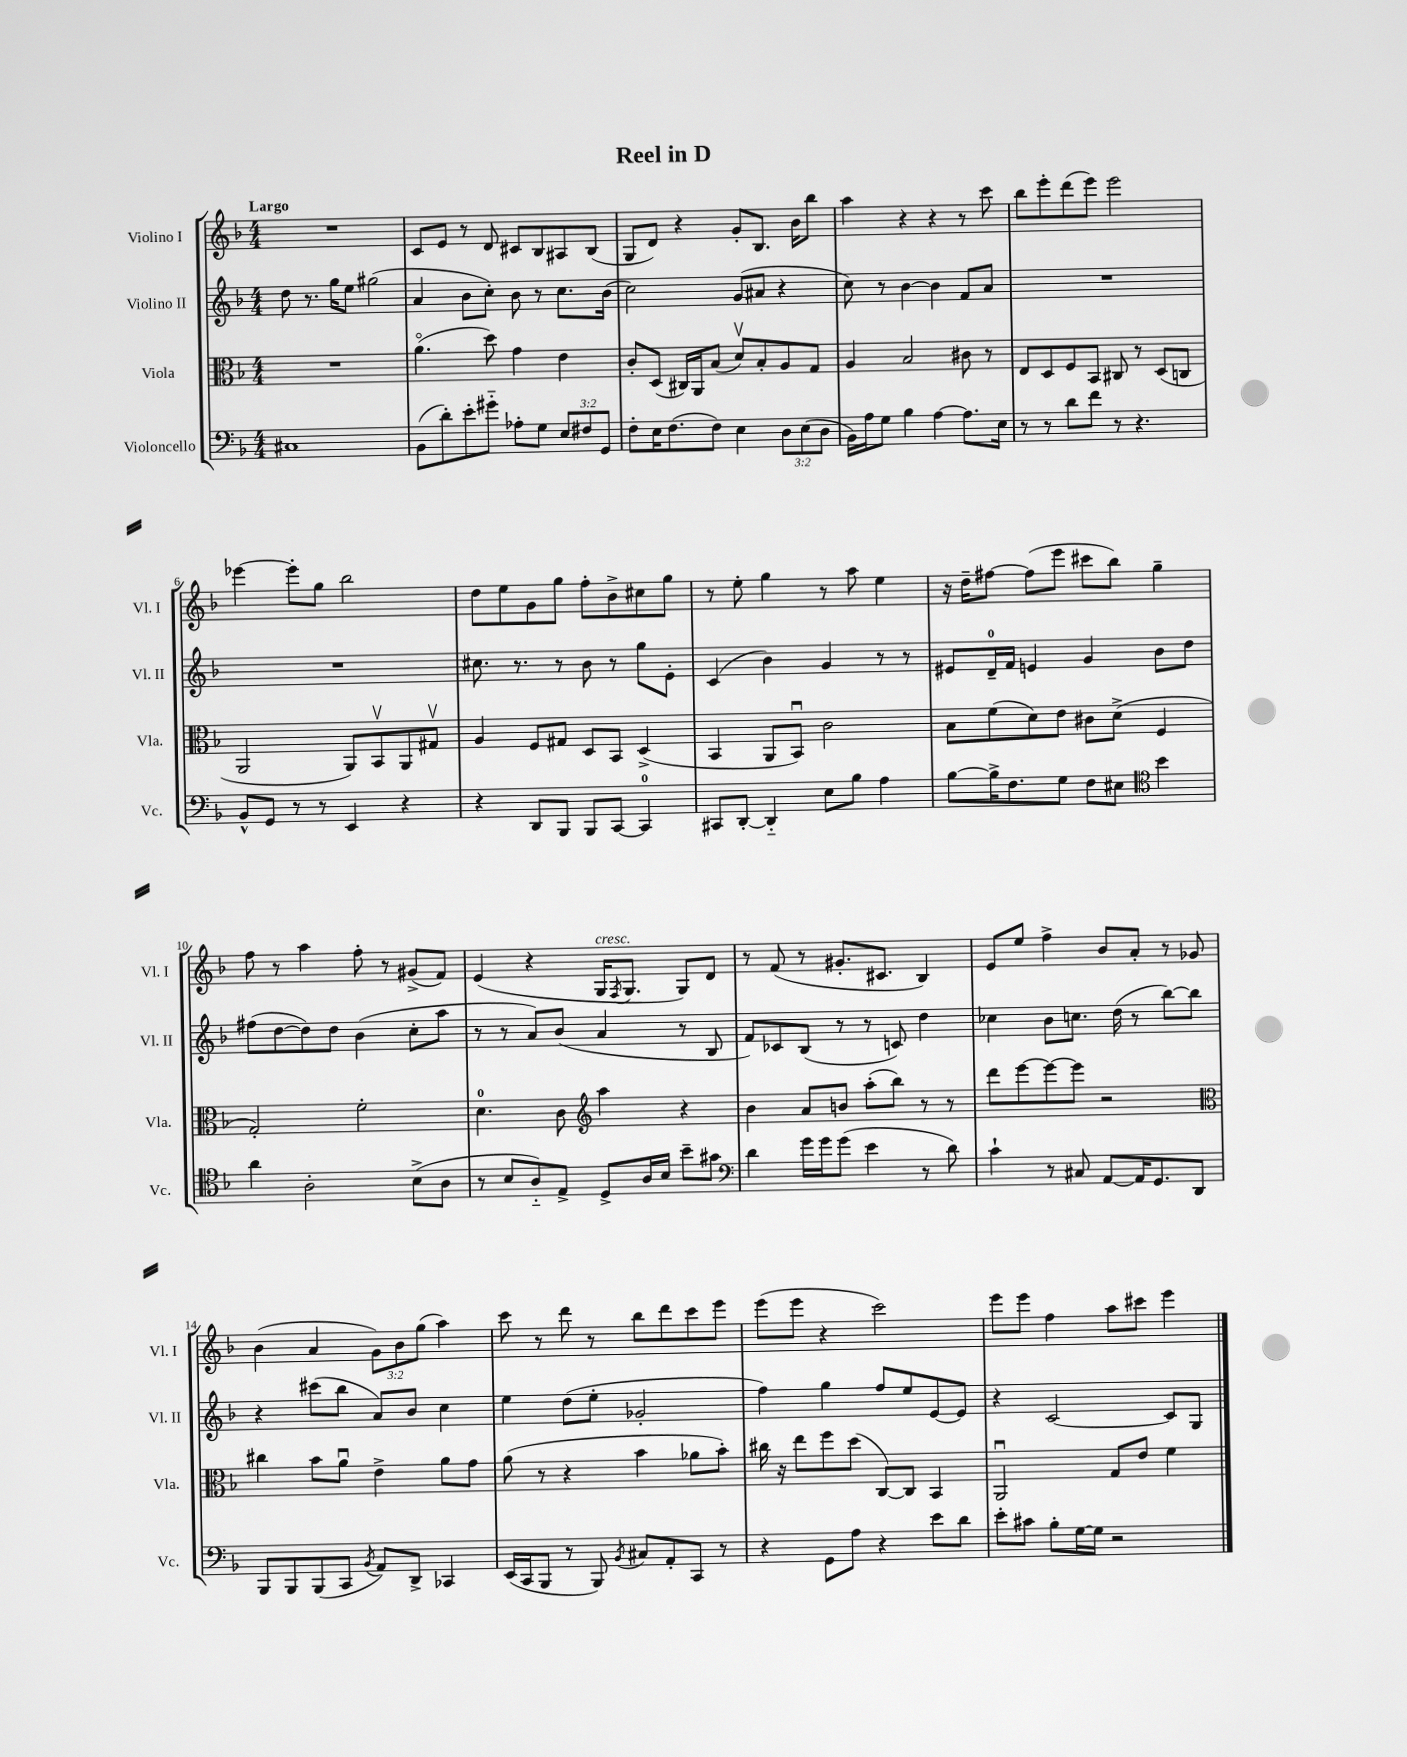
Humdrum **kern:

**kern	**kern	**kern	**kern
*staff4	*staff3	*staff2	*staff1
*clefF4	*clefC3	*clefG2	*clefG2
*k[b-]	*k[b-]	*k[b-]	*k[b-]
*M4/4	*M4/4	*M4/4	*M4/4
1C#	1r	8dd	1r
.	.	8.r	.
.	.	16gg	.
.	.	8ee	.
.	.	(2gg#	.
=	=	=	=
(8BB-	(4.ao	4a	8c
8d')	.	.	8e
8e'	.	8b-	8r
8g#'~	8dd)	8cc')	8d
8A-'	4g	8b-	8c#
8G	.	8r	8B-
12E	4e	8.cc	8A#
12F#	.	.	.
.	.	.	(8B-
12GG	.	.	.
.	.	(16b-	.
=	=	=	=
8F'	8c'	2cc)	8G
16E	(8D	.	8d)
(8.F	.	.	.
.	16C#)	.	4r
.	16AA	.	.
8F)	(8B-	.	.
4E	8dv)	(8g	8g'
.	8B-'	8a#	8.B-
12D	8A	4r	.
.	.	.	16b-
(12E	.	.	.
.	8G	.	8bb-
12D	.	.	.
=	=	=	=
16BB-)	4A	8cc)	4aa
16A	.	.	.
8G	.	8r	.
4B-	2B-	[4b-	4r
[4A	.	4b-]	4r
8.A]	8c#	8f	8r
.	8r	8a	8ccc
16E	.	.	.
=	=	=	=
8r	8E	1r	8bb-
8r	8D	.	8eee'
8d	8F	.	(8ddd
8f	8BB-	.	8eee)
8r	8C#	.	2eee
4.r	8r	.	.
.	(8D	.	.
.	8C	.	.
=	=	=	=
8BB-^^	2AA	1r	[4eee-
8GG	.	.	.
8r	.	.	8eee-']
8r	.	.	8gg
4EE	8AA)	.	2bb-
.	8BB-v	.	.
4r	8AA	.	.
.	8G#v	.	.
=	=	=	=
4r	4A	8.cc#	8dd
.	.	.	8ee
.	.	8.r	.
8DD	8F	.	8g
8BBB-	8G#	8r	8gg
8BBB-	8D	8b-	8ff'
[8CC	8BB-	8r	8b-^
4CC]	(4D^	8gg	8cc#
.	.	8e'	8gg
=	=	=	=
8CC#	4BB-	(4c	8r
[8DD'	.	.	8ee'
4DD'~]	8AA	4b-)	4gg
.	8BB-u)	.	.
8E	2c	4g	8r
8B-	.	.	8aa
4A	.	8r	4ee
.	.	8r	.
=	=	=	=
[8B-	8B-	8e#	16r
.	.	.	16dd~
16B-^]	(8f	16d~	[8ff#
8.F	.	16f	.
.	8d)	4e	(8ff#]
8G	8e	.	8eee
8F	8c#	4g	8ccc#
8E#	(8d^	.	8bb-)
*clefC4	*	*	*
4b-	4F	8b-	4gg~
.	.	8dd	.
=	=	=	=
4a	2G')	(8ff#	8ff
.	.	[8dd	8r
2A'	.	8dd])	4aa
.	.	8dd	.
.	2f'	(4b-	8ff'
.	.	.	8r
(8B-^	.	8cc'	(8g#^
8A	.	8aa	8f)
=	=	=	=
8r	4.d	8r	(4e
8B-	.	8r	.
8A'~)	.	8a)	4r
8E^	8c	(8b-	.
*	*clefG2	*	*
8D^	4aa	4a	16G
.	.	.	8qF
.	.	.	8.G
16A	.	.	.
16B-	.	.	.
8b-~	4r	8r	8G)
8g#	.	8B-	8d
=	=	=	=
*clefF4	*	*	*
4d	4b-	8f)	8r
.	.	8c-	(8f
16g	8a	(8B-	8r
16g	.	.	.
(8g	8b	8r	8.g#'
4e	(8aa'	8r	.
.	.	.	8.c#
.	8bb-)	8c)	.
8r	8r	4dd	4B-)
8d)	8r	.	.
=	=	=	=
4c`	8ddd	4cc-	8e
.	[8eee	.	8ee
8r	8eee_	8b-	4ff^
8C#	8eee]	8.cc	.
[8AA	2r	.	8b-
.	.	(16dd	.
16AA]	.	8r	8a'
8.GG	.	.	.
.	.	[8bb-)	8r
8DD	.	8bb-]	8g-
=	=	=	=
*	*clefC3	*	*
8BBB-	4cc#	4r	(4b-
8BBB-	.	.	.
(8BBB-	8b-	(8ccc#	4a
8CC	8au	8bb-	.
8qBB-	.	.	.
8AA)	4e^	8a)	12g)
.	.	.	12b-
8DD^	.	8b-	.
.	.	.	(12gg
4CC-	8a	4cc	4aa)
.	8g	.	.
=	=	=	=
(16EE	(8a	4ee	8ccc
16CC	.	.	.
8BBB-	8r	.	8r
8r	4r	(8dd	8ddd
8BBB-)	.	8ee'	8r
8qBB-	.	.	.
8C#	4b-	2g-'	8bb-
8AA'	.	.	8ddd
8CC	8a-	.	8ccc
8r	8b-')	.	8eee
=	=	=	=
4r	16cc#	4ff)	(8eee
.	16r	.	.
.	8ee	.	8eee
8GG	8ff	4gg	4r
8A	(8dd	.	.
4r	[8C)	8ff	2ccc)
.	8C]	8ee	.
8e	4BB-	[8e	.
8d	.	8e]	.
=	=	=	=
8e'	2AAu	4r	8eee
8c#	.	.	8eee
8B-'	.	[2c	4ff
[16G	.	.	.
16G]	.	.	.
2r	8G	.	8aa
.	8e	.	8ccc#
.	4f	8c]	4eee
.	.	8G	.
==	==	==	==
*-	*-	*-	*-
